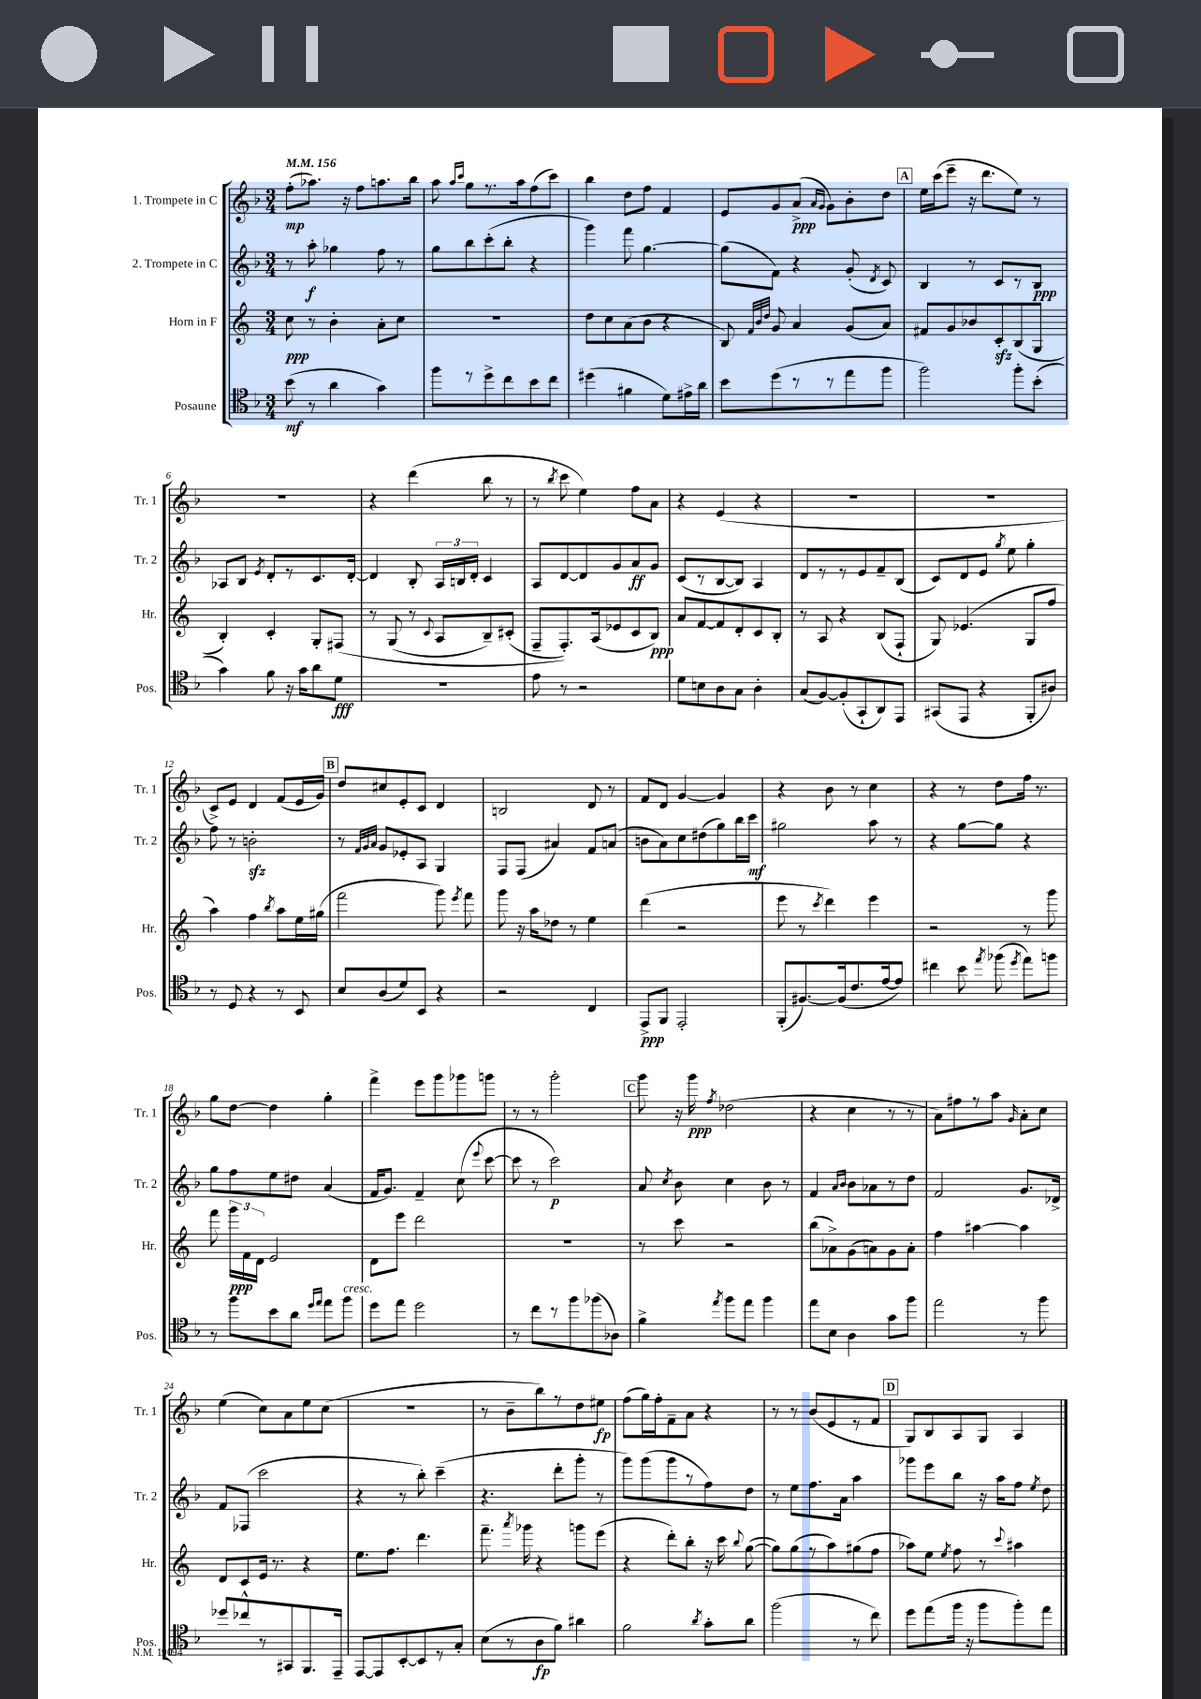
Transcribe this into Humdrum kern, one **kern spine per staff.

**kern	**kern	**kern	**kern
*staff4	*staff3	*staff2	*staff1
*clefC4	*clefG2	*clefG2	*clefG2
*k[b-]	*k[]	*k[b-]	*k[b-]
*M3/4	*M3/4	*M3/4	*M3/4
*MM156	*MM156	*MM156	*MM156
(8b-\	8cc\	8r	(8ff'\L
8r	8r	8aa'\	8.aa-\J)
4a\	4b'\	4gg-\	.
.	.	.	16r
.	.	.	8ff\L
4g\)	8a'\L	8ff\	8.aa\
.	8cc\J	8r	.
.	.	.	16bb-\Jk
=	=	=	=
8ff\L	2.r	8gg\L	8aa\
.	.	.	16qqaa/LL
.	.	.	16qqccc/JJ
8r	.	8bb-\	8gg\L
8dd^\	.	(8ccc'\	8.r
8cc\	.	8bb-'\J	.
.	.	.	16aa\k
8b-\	.	4r	(8ff\
8cc\J	.	.	8ccc\J)
=	=	=	=
(4dd#\	8dd\L	4ggg\)	4bb-\
.	8cc\	.	.
4f#\	(8a\	8fff\	8dd\L
.	8b\J	[4.gg\	8ff\J
8d\L)	4r	.	4f/
16e#^\L	.	.	.
16a\JJ	.	.	.
=	=	=	=
8b-\L	8B/)	(8gg\]L	8e/L
.	32qqf/LLL	.	.
.	32qqb/	.	.
.	32qqdd/JJJ	.	.
(8dd\	8g/	8f\J)	8g/
8r	4a/	4r	(8a^/J
.	.	.	16qqa/LL
.	.	.	16qqg/JJ
8r	.	.	8g\L)
8ee\	(8g/L	(8g'/	8b-'\
.	.	8qd/	.
8ff\J	8a/J)	8c/)	8dd\J
=	=	=	=
2ff\)	8f#/L	4B-/	16ee\LL
.	.	.	(16ccc\J
.	8g/	.	8eee~\J
.	8b-/	8r	16r
.	.	.	8.ddd\L
.	8c'/	8c/L	.
8ff'\L	(8B/	8r	8ee\J)
(8b-'\J	8G/J	8B-/J	8r
=	=	=	=
4g\)	4B'/)	8A-/L	2.r
.	.	8B-/J	.
.	.	8qe/	.
8f\	4c'/	8d'/L	.
16r	.	8r	.
16g\LK	.	.	.
8a\	8G'/L	8.c/	.
8d\J	&(8F#/J	.	.
.	.	[16d'/Jk	.
=	=	=	=
2.r	8r	4d/]	4r
.	(8G/	.	.
.	8r	8B-'/	(4ddd\
.	8qqc/	.	.
.	8A/L	24A/LL	.
.	.	24B/	.
.	.	24d'/JJ	.
.	8B~/)	4c/	8bb-\
.	(8c#'/J	.	8r
=	=	=	=
8e\	8F~/L	8A/L	8r
.	.	.	8qbb-/
8r	8.F'/)&)	[8d/	8ccc\
2r	.	8d/]	4ee\)
.	(16A/k	.	.
.	8e-/	8g/	.
.	8c/	8a/	8ff\L
.	8B/J)	8g/J	8a\J
=	=	=	=
8d\L	8a/L	(8c/L	4r
8B\	[8f/	8r	.
8A\	8f/]	[8B-/	(4e/
8G\J	8d'/	8B-/]J)	.
4A'\	8c/	4A/	4r
.	8B'/J	.	.
=	=	=	=
(8G/L	8r	8d/L	2.r
[8F/)	8A/	8r	.
(8F'/]	4r	8r	.
8GG`/	.	8e/	.
8AA/)	(8B/L	8f~/	.
8EE/J	8F`/J	(8B-/J	.
=	=	=	=
(8GG#/L	8G/)	8c/L)	2.r
8EE/J	(4.e-/	8d/	.
4r	.	8e/J	.
.	.	8qgg/	.
.	.	8ee\	.
8FF'/L	8G/L	4gg'\	.
8A#/J)	8ff/J	.	.
=	=	=	=
8r	4aa\)	8ff\	8c^/L)
8D/	.	8r	8e/J
4r	4ff\	2b'\	4d/
.	8qbb/	.	.
8r	8aa\L	.	(8f/L
8BB-/	16ee\L	.	16e/L
.	(16gg#\JJ	.	16g/JJ)
=	=	=	=
8B-/L	2fff\	8r	8dd/L
.	.	32qqf/LLL	.
.	.	32qqg/	.
.	.	32qqa/JJJ	.
(8A/	.	8g/L	8cc#/
8d/)	.	8e-'/	8e'/
8BB-/J	.	8A/J	8c/J
4r	8ggg\)	4G/	4d/
.	8qeee/	.	.
.	8fff\	.	.
=	=	=	=
2r	8ggg\	8F/L	2B/
.	16r	(8F/J	.
.	16aa\LK	.	.
.	8dd-\J	4a#/)	.
.	8r	.	.
4C/	4ee\	8f/L	8d/
.	.	(8a/J	8r
=	=	=	=
8EE^/L	(4ddd\	8b\L	8f/L
8FF/J	.	8a\)	8d/J
2EE'/	2r	8cc\	[4g/
.	.	(8dd#\	.
.	.	8gg\)	4g/]
.	.	16bb-\L	.
.	.	16ccc\JJ	.
=	=	=	=
(8FF'/L	8eee\	2gg#\	4r
[8.F#/)	8r	.	.
.	8qccc/	.	.
.	4ddd\)	.	8b-\
(16F#/]k	.	.	.
8.c/	.	.	8r
.	4eee\	8aa\	4cc\
[16e/k	.	.	.
8e/]J)	.	8r	.
=	=	=	=
4cc#\	2r	4r	4r
8b-\	.	[8gg\L	8r
8qee/	.	.	.
(8ff-\	.	8gg\]J	8dd\L
8qdd/	.	.	.
8ee\L)	8r	4r	16ff\Jk
.	.	.	8.r
8ff\J	8ggg\	.	.
=	=	=	=
8r	8fff\	8gg\L	8gg\L
8ff\L	24ggg\LL	8ff\	[8dd\J
.	24f\	.	.
.	24d\JJ	.	.
8b-\	2e/	8ee\	4dd\]
8a\J	.	8dd#\J	.
16qqdd/LL	.	.	.
16qqee/JJ	.	.	.
8ee\L	.	(4a/	4gg'\
8ff\J	.	.	.
=	=	=	=
8dd\L	8d\L	16f/LK	4fff^\
.	.	8.g/J)	.
8ee\J	8eee\J	.	.
2dd\	2ddd\	4f~/	8eee\L
.	.	.	8ggg\
.	.	(8cc\	8ggg-\
.	.	8qqeee/	.
.	.	[8ccc\	8ggg\J
=	=	=	=
8r	2.r	8ccc\]	8r
8cc\L	.	8r	8r
8r	.	2ccc\)	2ggg'\
8ff\	.	.	.
(8ff-\	.	.	.
8A-\J)	.	.	.
=	=	=	=
4f^\	8r	8a/	8ggg\
.	.	8qcc/	.
.	8ccc\	8b-\	16r
.	.	.	16ggg\
8qee/	.	.	8qff/
8ff\L	2r	4cc\	(2dd-\
8ee\J	.	.	.
4ff\	.	8b-\	.
.	.	8r	.
=	=	=	=
8ee\L	(8bb\L	4f/	4r
8B-\J	8a-^\)	.	.
.	.	16qqa/LL	.
.	.	16qqb-/JJ	.
4A\	(8g\	8b-\L	4cc\
.	8a\)	8a-\	.
8g\L	8g\	8r	8r
8ff\J	8a'\J	8dd\J	8r
=	=	=	=
2ee\	4ff\	2f/	8a\L)
.	.	.	8ff#\
.	[4aa#\	.	8r
.	.	.	8aa\J
.	.	.	16qqg/
8r	4aa#\]	8.g/L	8a'\L
8ff\	.	.	8cc\J
.	.	16d-^/Jk	.
=	=	=	=
8dd-/L	8d/L	8f/L	(4ee\
8cc-^^/	8c/	(8F-/J	.
8r	16e/Jk	2ccc\	8cc\L)
.	8.r	.	.
8GG#/	.	.	8a\
8.FF/	4r	.	8ee\
.	.	.	(8cc\J
16EE~/Jk	.	.	.
=	=	=	=
[8EE/L	8.ee\L	4r	2.r
8EE/]	.	.	.
.	8.ff\J	.	.
[8BB-'/	.	8r	.
8BB-/]	4.ddd\	8bb-'\)	.
8r	.	(4ccc~\	.
8G'/J	.	.	.
=	=	=	=
(8B-\L	8.fff~\	4.r	8r
8r	.	.	8b-~\L
.	8qaaa/	.	.
.	16ggg-\	.	.
8A\	4r	.	8bb-\)
8f\J)	.	8ddd'\L	8r
4a#\	8ggg\L	8ggg'\J	8dd\
.	(8eee\J	8r	8ee#\J
=	=	=	=
2f\	4r	8ggg\L)	(8ff\L
.	.	(8ggg\	16gg\L)
.	.	.	16ff'\J
.	8ddd'\L)	8ggg\	8f~\
.	8bb'\J	8r	8a\J
8qa/	.	.	.
8g'\L	16r	8ff\)	4r
.	16ccc\	.	.
.	8qqbb/	.	.
8a\J	([8gg\	8dd\J	.
=	=	=	=
(2ff\	8gg\]L)	8r	8r
.	(8gg\	8ee\L	8r
.	8r	8.ff\	(8b-/L
.	8aa\)	.	8e/
.	.	16a\Jk	.
8r	(8gg#\	4aa\	8r
8cc\)	8ff\J	.	8f/J
=	=	=	=
8dd\L	8aa-\L)	8ggg-\L	8G/L)
(8ee\	8ee\J	8eee\	8B-/
.	8qee/	.	.
16ff\Jk	8ff\	8bb-\J	8A/
16r	.	.	.
8ff\L	8r	16r	8G/J
.	.	16aa\LK	.
.	8qqccc/	.	.
8ff'\)	4aa#\	8ff\J	4A/
.	.	8qee/	.
8ee\J	.	8dd\	.
==	==	==	==
*-	*-	*-	*-
